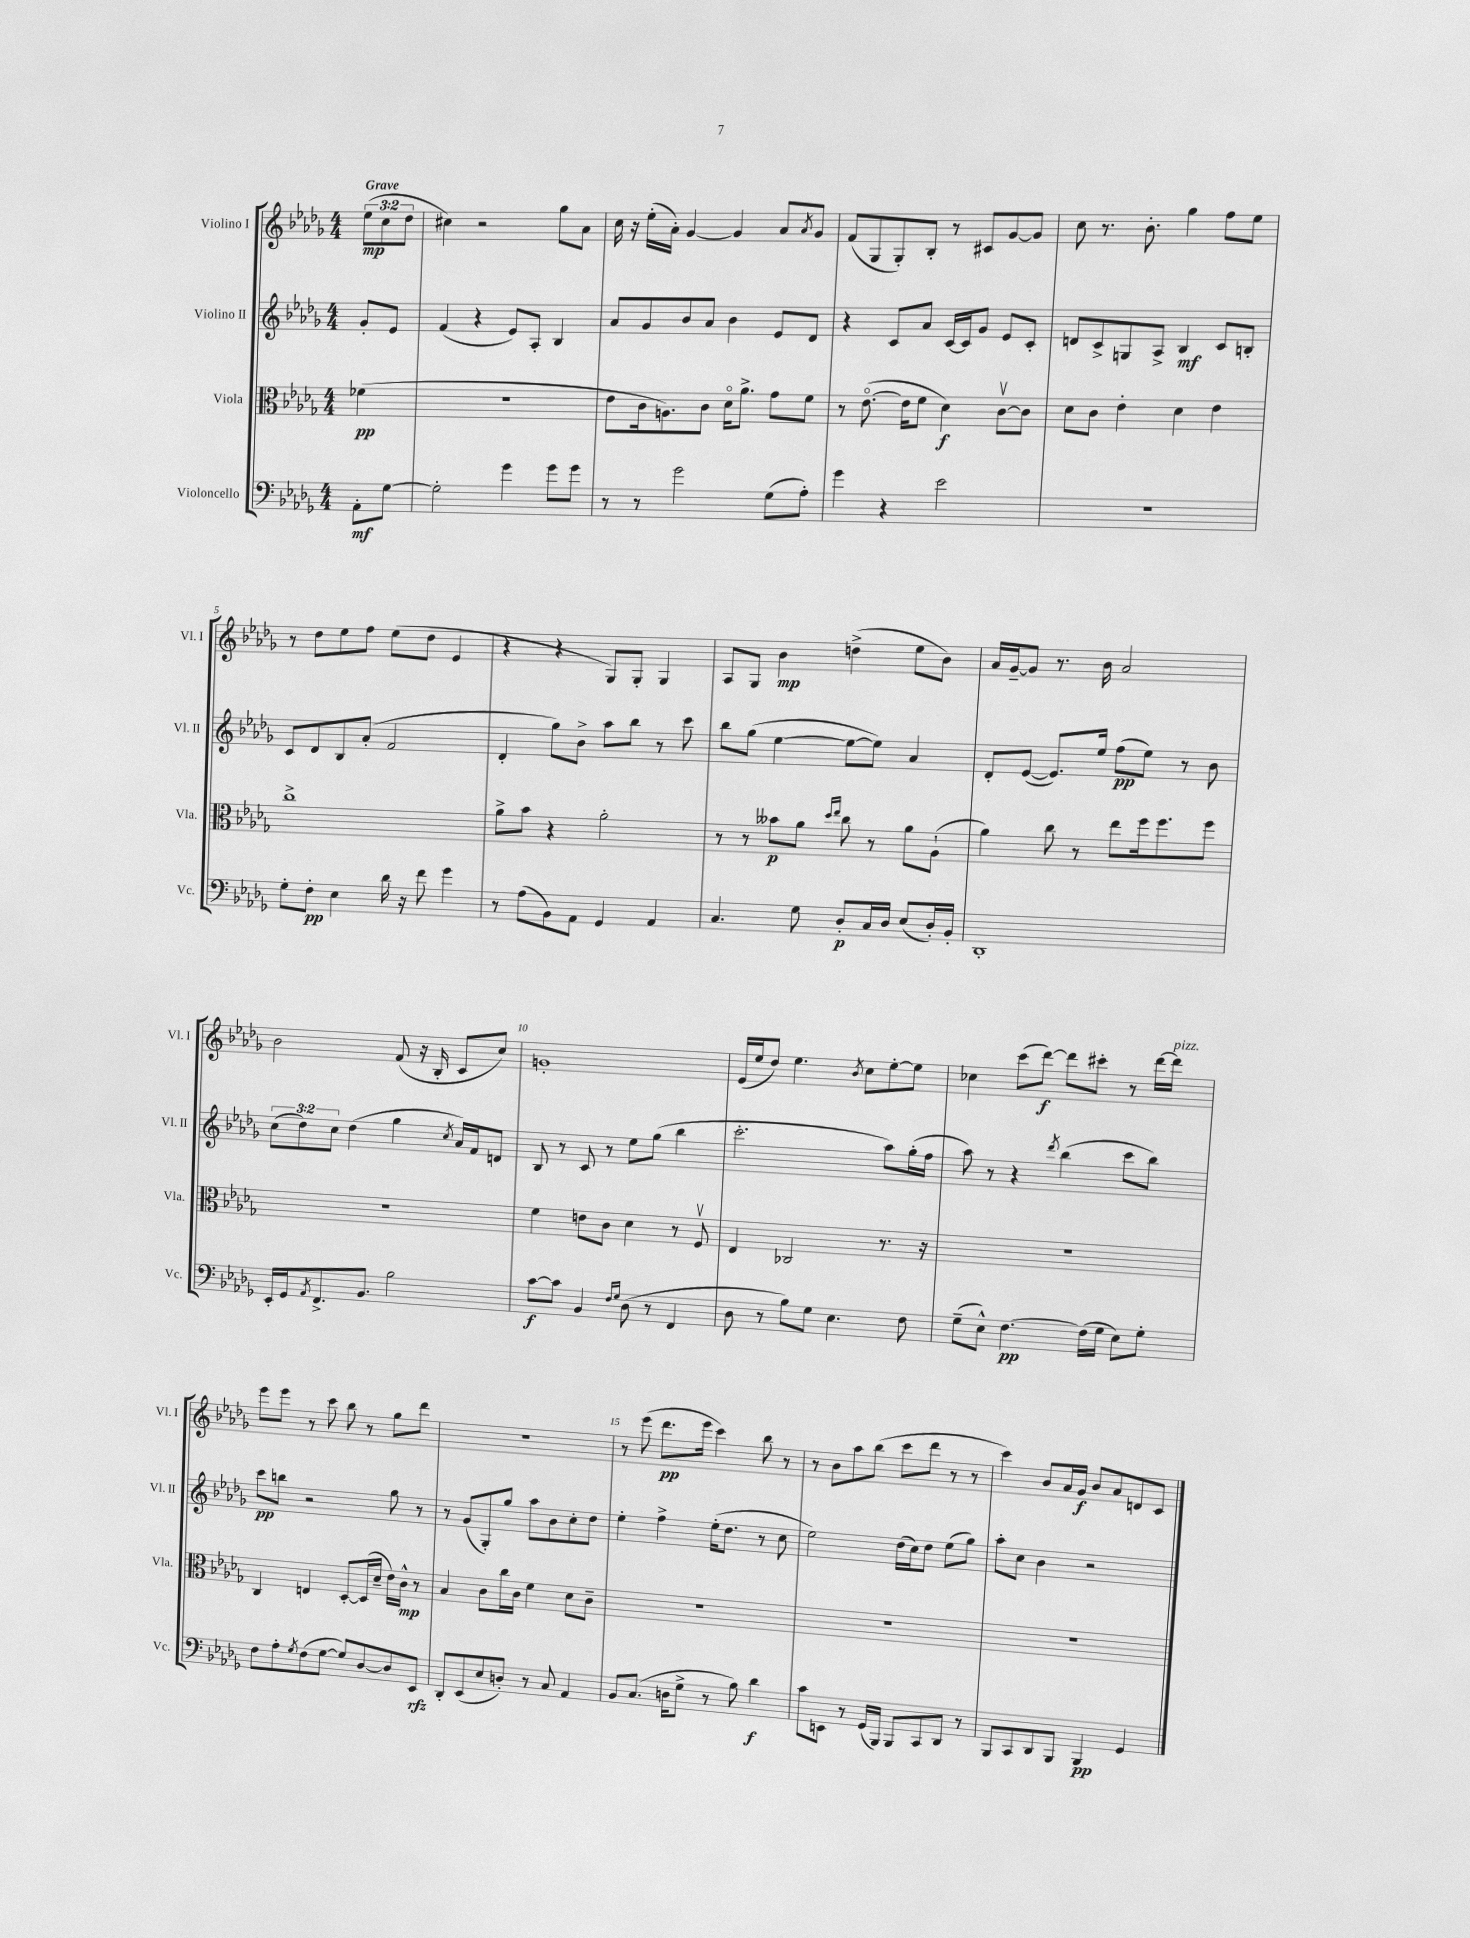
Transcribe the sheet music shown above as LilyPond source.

<<
\new StaffGroup <<
\new Staff = "s0" \with { instrumentName = "Violino I" shortInstrumentName = "Vl. I" } {
    \clef treble \key des \major \numericTimeSignature \time 4/4 \override Staff.TupletNumber.text = #tuplet-number::calc-fraction-text \partial 4 \tempo "Grave"
    \tuplet 3/2 { ees''8\mp( c''8 des''8 } |
    cis''4) r2 ges''8 aes'8 |
    c''16 r16 ees''16-.( aes'16-.) ges'4~ ges'4 aes'8 \acciaccatura { aes'8 } ges'8 |
    f'8( ges8 ges8-.) bes8-. r8 cis'8 ges'8~ ges'8 |
    c''8 r8. bes'8.-. ges''4 f''8 ees''8 |
    r8 des''8 ees''8 f''8 ees''8( des''8 ees'4 |
    r4 r4 ges8) ges8-. ges4 |
    aes8 ges8 bes'4\mp d''4->( ees''8 bes'8) |
    aes'16 ges'16~-- ges'8 r8. bes'16 aes'2 |
    bes'2 f'8( r16 bes16-. c'8 c''8) |
    g'1-. |
    ees'16( ees''16 des''8) ees''4. \acciaccatura { bes'8 } c''8 ees''8~-. ees''8 |
    ces''4 c'''8( des'''8~\f) des'''8 cis'''8-. r8 des'''16~ des'''16^\markup { \italic "pizz." } |
    ees'''8 ees'''8 r8 c'''8 bes''8 r8 ges''8 des'''8 |
    R1 |
    r8 ees'''8( des'''8.\pp ees'''16 c'''4) bes''8 r8 |
    r8 bes'8 aes''8 bes''8( c'''8 des'''8 r8 r8 |
    c'''4) bes'8 aes'16 ges'16\f bes'8 aes'8 d'8 c'8 \bar "|." |
}
\new Staff = "s1" \with { instrumentName = "Violino II" shortInstrumentName = "Vl. II" } {
    \clef treble \key des \major \numericTimeSignature \time 4/4 \override Staff.TupletNumber.text = #tuplet-number::calc-fraction-text \partial 4
    ges'8-. ees'8 |
    f'4( r4 ees'8) aes8-. bes4 |
    aes'8 ges'8 bes'8 aes'8 bes'4 ees'8 des'8 |
    r4 c'8 aes'8 c'16~ c'16 ges'8 ees'8 c'8-. |
    d'8 c'8-> g8 aes8-> bes4\mf c'8 b8-. |
    c'8 des'8 bes8 aes'8-.( f'2 |
    des'4-. ges''8) bes'8-> aes''8 bes''8 r8 c'''8 |
    bes''8 ges''8( ees''4~ ees''8~ ees''8) aes'4 |
    des'8-. ees'8~( ees'8.) ees''16 f''8\pp( ees''8) r8 bes'8 |
    \tuplet 3/2 { c''8( des''8) c''8 } des''4( ges''4 \acciaccatura { c''8 } aes'16) f'16 d'8 |
    bes8 r8 c'8 r8 ees''8 ges''8( bes''4 |
    c'''2.-. aes''8) ges''16-.( f''16 |
    aes''8) r8 r4 \acciaccatura { des'''8 } bes''4( c'''8 bes''8) |
    c'''8\pp b''8 r2 ges''8 r8 |
    r8 ges'8( ges8-.) ges''8 aes''8 bes'8 c''8-. des''8 |
    ees''4-. f''4-> ees''16-.( des''8. r8 c''8 |
    ees''2) des''16( c''16) des''8 ees''8( ges''8) |
    aes''8-. c''8 bes'4 r2 \bar "|." |
}
\new Staff = "s2" \with { instrumentName = "Viola" shortInstrumentName = "Vla." } {
    \clef alto \key des \major \numericTimeSignature \time 4/4 \partial 4
    fes'4\pp( |
    r1 |
    ees'8 c'16 a8.) c'8 des'16\flageolet aes'8.-> ges'8 f'8 |
    r8 ees'8.~\flageolet( ees'16 f'8 des'4\f) c'8~\upbow c'8 |
    des'8 c'8 ees'4-. des'4 ees'4 |
    c''1-> |
    aes'8-> bes'8 r4 aes'2-. |
    r8 r8 beses'8\p aes'8 \grace { des''16 ees''16 } c''8 r8 aes'8 aes8-!( |
    aes'4) c''8 r8 ees''8 f''16 f''8. f''8 |
    r1 |
    f'4 e'8 c'8 des'4 r8 f8\upbow |
    ees4 ces2 r8. r16 |
    R1 |
    c4 e4 des8~-. des16( des'16-- ees'16) c'16-^\mp r8 |
    bes4 c'8 c''16 c'16 f'4 des'8 c'8-- |
    R1 |
    R1 |
    R1 \bar "|." |
}
\new Staff = "s3" \with { instrumentName = "Violoncello" shortInstrumentName = "Vc." } {
    \clef bass \key des \major \numericTimeSignature \time 4/4 \partial 4
    aes,8-.\mf ges8~ |
    ges2-. ges'4 ges'8 ges'8 |
    r8 r8 ges'2 ges8( aes8-.) |
    ges'4 r4 ees'2 |
    R1 |
    ges8-. f8-.\pp ees4 des'16 r16 f'8 ges'4 |
    r8 aes8( bes,8) aes,8 ges,4 aes,4 |
    c4. ges8 des8-.\p c16 des16 ees8( des16-.) bes,16-. |
    des,1-. |
    ees,16-. ges,16 \acciaccatura { aes,8 } f,8.-> bes,8. bes2 |
    c'8~\f c'8 bes,4 \grace { f16 ges16 } des8( r8 f,4 |
    des8 r8 bes8) ges8 ees4. f8 |
    ges8--( ees8-^) f4.~\pp f16( ges16 ees8) ges8-. |
    f8 aes8-. \acciaccatura { ges8 } f8( ges8~ ges8) des8~ des8 ees,8\rfz |
    des,8-. ees,8( ees8 d8-.) r8 c8 aes,4 |
    bes,8 c8.( d16 ges8-> r8 bes8) des'4\f |
    c'8 e,8 r8 ges,16( bes,,16) bes,,8 c,8 des,8 r8 |
    bes,,8 c,8 des,8 bes,,8 bes,,4\pp ges,4 \bar "|." |
}
>>
>>
\layout { \context { \Score \override BarNumber.break-visibility = ##(#f #t #t) barNumberVisibility = #(every-nth-bar-number-visible 5) } }
